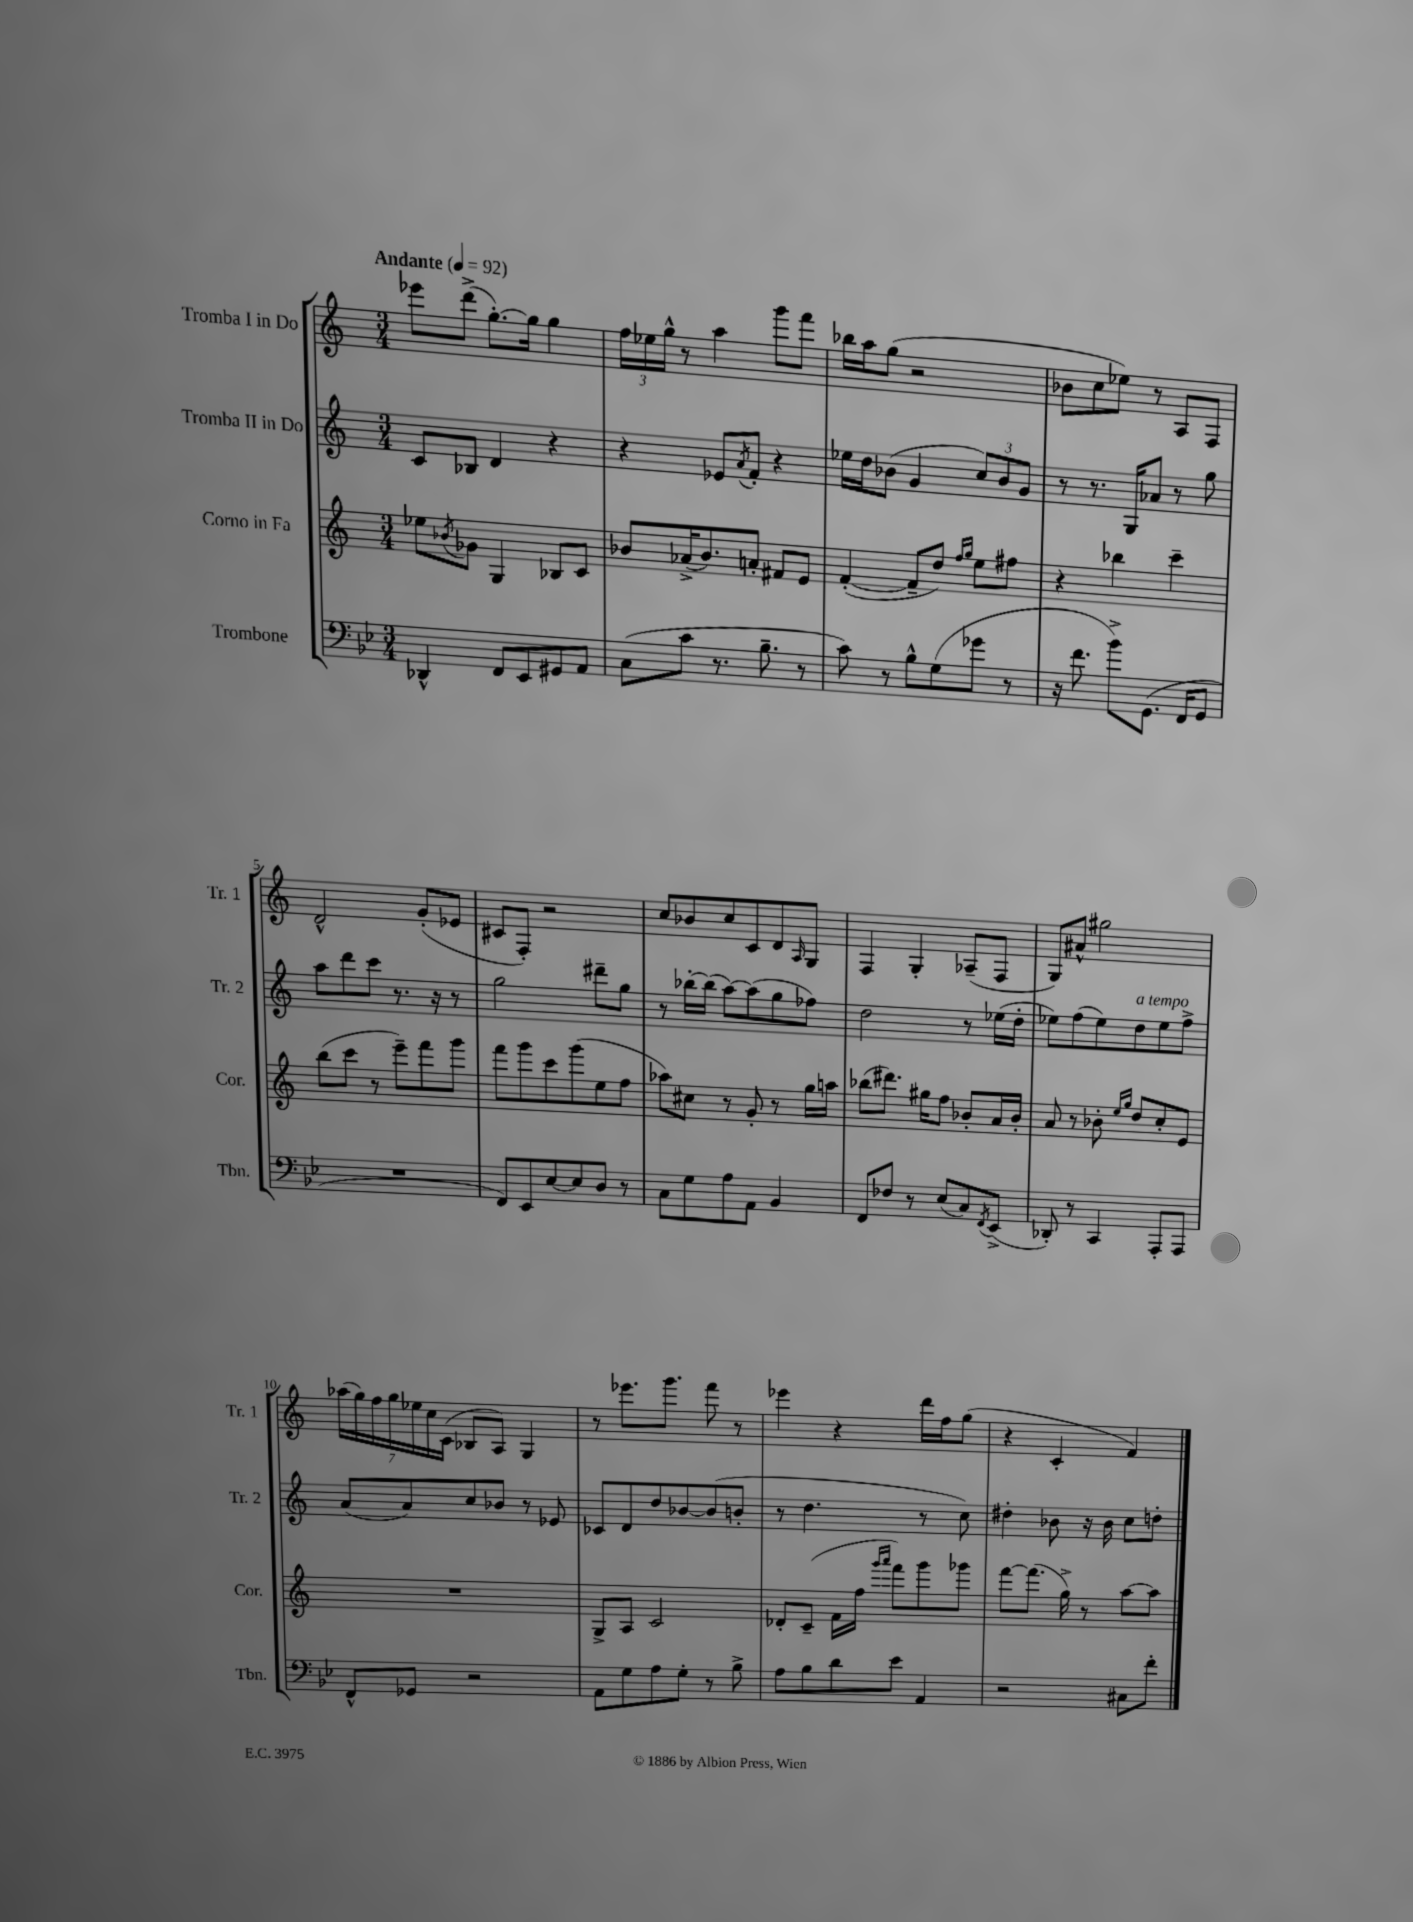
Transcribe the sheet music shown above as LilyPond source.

<<
\new StaffGroup <<
\new Staff = "s0" \with { instrumentName = "Tromba I in Do" shortInstrumentName = "Tr. 1" } {
    \clef treble \key c \major \numericTimeSignature \time 3/4 \tempo "Andante" 4 = 92
    ees'''8 d'''8->( g''8.~-.) g''16 g''4 |
    \tuplet 3/2 { f''16 ees''16 g''16-^ } r8 a''4 g'''8 f'''8 |
    bes''16 a''16 g''8( r2 |
    bes'8 c''8 ees''8) r8 a8 f8 |
    d'2-^ g'8-.( ees'8 |
    cis'8 f8-.) r2 |
    c''8 bes'8 c''8 c'8 d'8 \grace { a16 } g8 |
    f4 g4-. aes8--( f8 |
    g8) ais'8-^ gis''2 |
    \tuplet 7/4 { aes''16( g''16) f''16 g''16 ees''16 c''16 c'16( } bes8 a8) g4 |
    r8 ees'''8. g'''8. f'''8 r8 |
    ees'''4 r4 d'''16 f''16 g''8( |
    r4 c'4-. f'4) \bar "|." |
}
\new Staff = "s1" \with { instrumentName = "Tromba II in Do" shortInstrumentName = "Tr. 2" } {
    \clef treble \key c \major \numericTimeSignature \time 3/4
    c'8 bes8 d'4 r4 |
    r4 ees'8 \acciaccatura { a'8 } f'8-. r4 |
    ees''16 d''16 bes'8( g'4 \tuplet 3/2 { c''8) bes'8 g'8 } |
    r8 r8. g16 aes'8 r8 g''8 |
    a''8 d'''8 c'''8 r8. r16 r8 |
    g''2 dis'''8-- g''8 |
    r8 bes''16~-. bes''16( a''8~) a''8( g''8 fes''8) |
    d''2 r8 ees''16( d''16-. |
    ees''8) f''8( ees''8) d''8^\markup { \italic "a tempo" } ees''8 f''8-> |
    a'8( a'8) c''8 bes'8 r8 ees'8 |
    ces'8 d'8 d''8 bes'8~ bes'8( b'8-. |
    r8 d''4. r8 c''8) |
    dis''4-. bes'8 r16 bes'16 c''8 d''8-. \bar "|." |
}
\new Staff = "s2" \with { instrumentName = "Corno in Fa" shortInstrumentName = "Cor." } {
    \clef treble \key c \major \numericTimeSignature \time 3/4
    ees''8 \acciaccatura { bes'8 } ges'8 g4 bes8 c'8 |
    bes'8 aes'16->( bes'8.) a'8-. fis'8 e'8 |
    f'4~-.( f'8-- d''8) \grace { f''16 g''16 } e''8 fis''8 |
    r4 bes''4 c'''4-- |
    b''8( c'''8 r8 e'''8--) f'''8 g'''8 |
    f'''8 g'''8 c'''8 g'''8( e''8 f''8 |
    aes''8) cis''8 r8 g'8-. r8 g''16 a''16 |
    bes''8( dis'''8.) gis''16 f''8 bes'8-. a'16 bes'16-. |
    a'8 r8 bes'8-. \grace { e''16 g''16 } d''8 c''8-. e'8 |
    R2. |
    g8-> a8 c'2 |
    des'8-. c'8--( f'16 f''16 \grace { g'''16 a'''16 } f'''8) g'''8 ges'''8 |
    f'''8~ f'''8.( g''16->) r8 a''8~ a''8 \bar "|." |
}
\new Staff = "s3" \with { instrumentName = "Trombone" shortInstrumentName = "Tbn." } {
    \clef bass \key bes \major \numericTimeSignature \time 3/4
    des,4-^ f,8 ees,8 gis,8 a,8 |
    c8( c'8 r8. bes8.-- r8 |
    c'8) r8 bes8-^ g8( ges'8 r8 |
    r16 f'8. bes'8->) g,8.( f,16 g,8 |
    R2. |
    f,8) ees,8 ees8~ ees8 d8 r8 |
    c8 g8 a8 a,8 bes,4 |
    f,8 fes8 r8 ees8( c8) \acciaccatura { f,8 } ees,8->( |
    des,8-.) r8 c,4 a,,8-. a,,8 |
    f,8-^ ges,8 r2 |
    a,8 g8 a8 g8-. r8 bes8-> |
    a8 bes8 d'8 ees'8 a,4 |
    r2 cis8 f'8-. \bar "|." |
}
>>
>>
